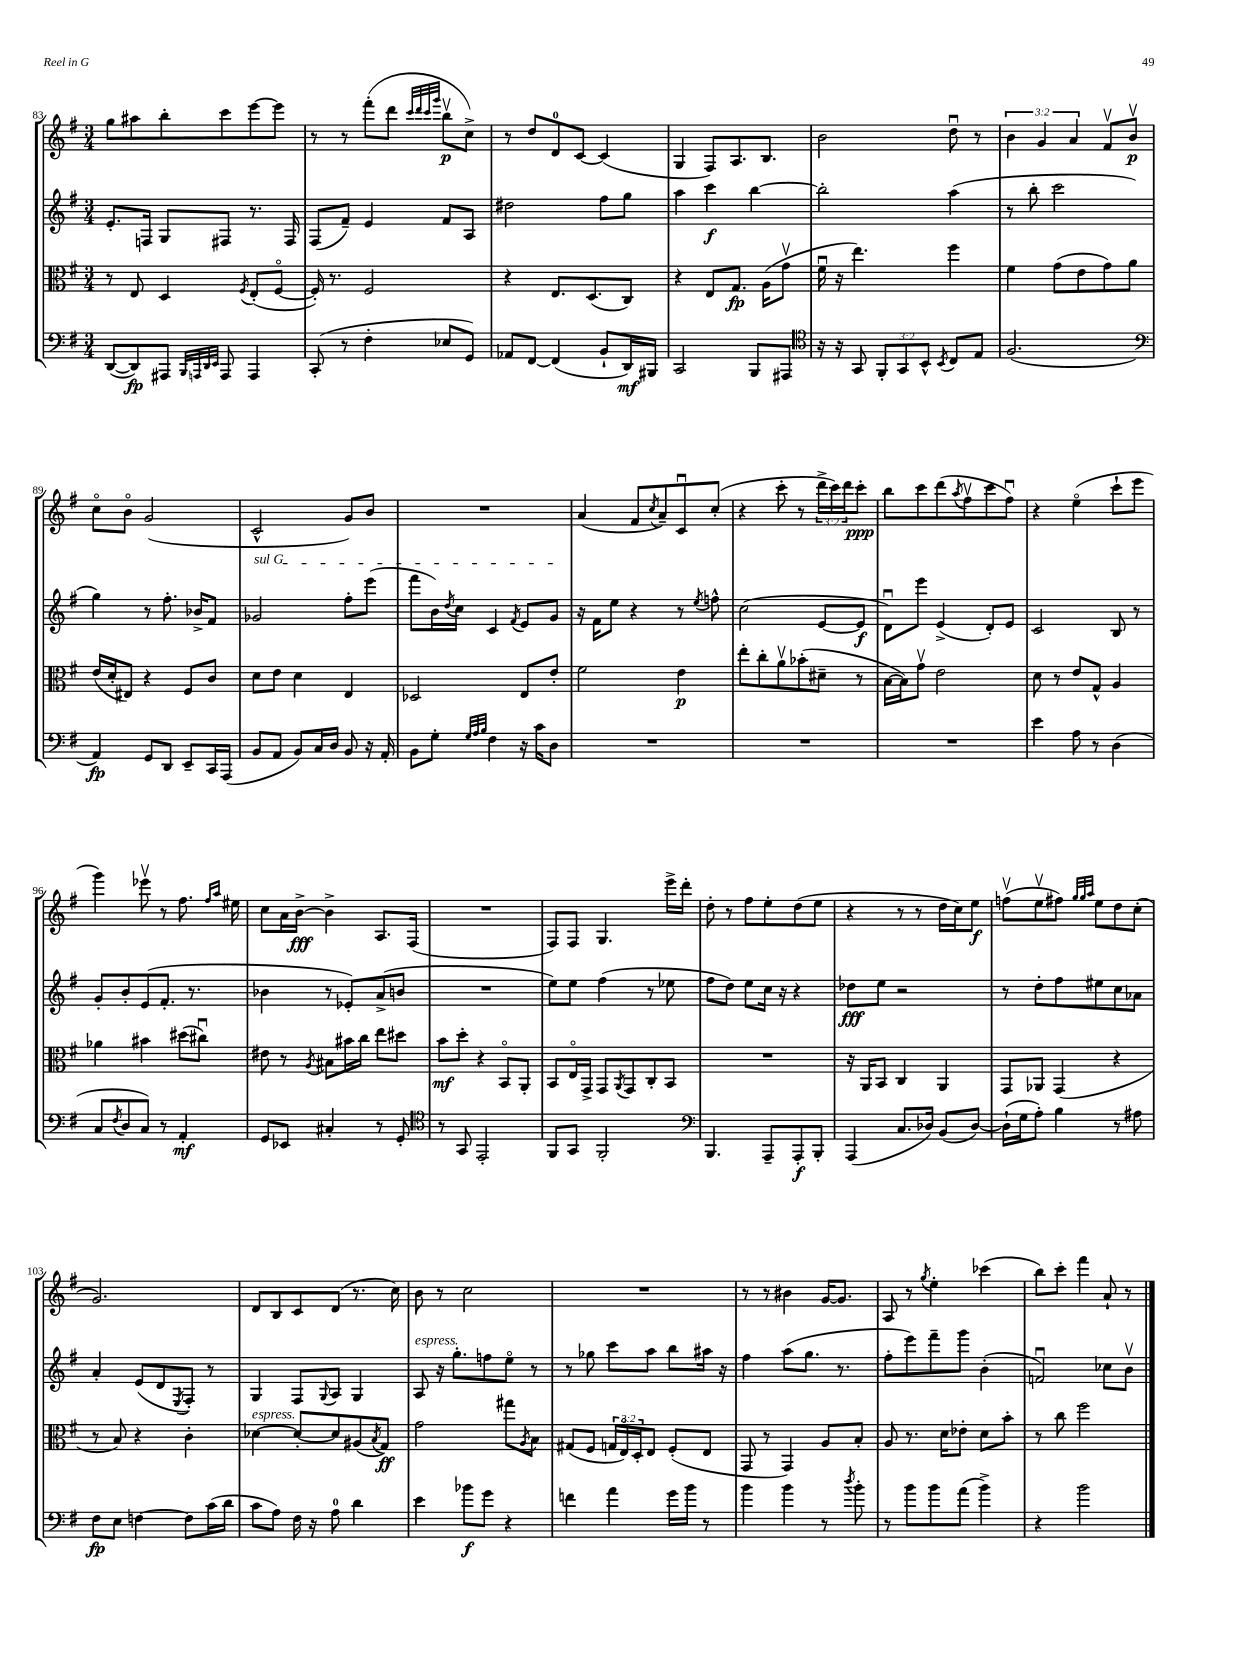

**kern	**dynam	**kern	**dynam	**kern	**dynam	**kern	**dynam
*part4	*part4	*part3	*part3	*part2	*part2	*part1	*part1
*staff4	*staff4	*staff3	*staff3	*staff2	*staff2	*staff1	*staff1
*clefF4	*	*clefC3	*	*clefG2	*	*clefG2	*
*k[f#]	*	*k[f#]	*	*k[f#]	*	*k[f#]	*
*M3/4	*	*M3/4	*	*M3/4	*	*M3/4	*
=83	=83	=83	=83	=83	=83	=83	=83
([8DD/L	.	8r	.	8.e'/L	.	8gg\L	.
8DD/])	fp	8E/	.	.	.	8aa#X\	.
.	.	.	.	16Fn/Jk	.	.	.
8AAA#X/J	.	4D/	.	8G/L	.	8bb'\	.
32qqBBB/LLL	.	.	.	.	.	.	.
32qqAAAn/	.	.	.	.	.	.	.
32qqDD/	.	.	.	.	.	.	.
32qqEE/JJJ	.	.	.	.	.	.	.
8AAA/	.	.	.	8F#X/J	.	8ccc\	.
.	.	8qF#/	.	.	.	.	.
4AAA/	.	(8E'/L	.	8.r	.	[8eee\	.
.	.	[8F#/J	.	.	.	8eee\J]	.
.	.	.	.	16F#/	.	.	.
=84	=84	=84	=84	=84	=84	=84	=84
(8CC'/	.	16F#'/])	.	(8F#/L	.	8r	.
.	.	8.r	.	.	.	.	.
8r	.	.	.	8f#~/J)	.	8r	.
4F#'\	.	2F#/	.	4e/	.	(8fff#'\L	.
.	.	.	.	.	.	8ddd\J	.
.	.	.	.	.	.	32qqccc/LLL	.
.	.	.	.	.	.	32qqddd/	.
.	.	.	.	.	.	32qqccc/	.
.	.	.	.	.	.	32qqggg/JJJ	.
8E-X/L	.	.	.	8f#/L	.	8bbv\L	p
8GG/J)	.	.	.	8A/J	.	8cc^\J)	.
=85	=85	=85	=85	=85	=85	=85	=85
8AA-X/L	.	4r	.	2dd#X\	.	8r	.
[8FF#/J	.	.	.	.	.	8dd/L	.
(4FF#/]	.	8.E/L	.	.	.	8d/	.
.	.	.	.	.	.	[8c/J	.
.	.	(8.D/	.	.	.	.	.
8BB`/L	.	.	.	8ff#\L	.	(4c/]	.
16DD/L)	mf	8C/J)	.	8gg\J	.	.	.
16BBB#X/JJ	.	.	.	.	.	.	.
=86	=86	=86	=86	=86	=86	=86	=86
2CC/	.	4r	.	4aa\	.	4G/	.
.	.	8E/L	.	4ccc\	f	8F#/L)	.
.	.	8.G/J	fp	.	.	8.A/	.
8BBB/L	.	.	.	[4bb\	.	.	.
.	.	(16A\KL	.	.	.	8.B/J	.
8AAA#X/J	.	8gv\J	.	.	.	.	.
=87	=87	=87	=87	=87	=87	=87	=87
*clefC4	*	*	*	*	*	*	*
16r	.	16f#u\	.	2bb'\]	.	2b\	.
16r	.	16r	.	.	.	.	.
8GG/	.	4.ee\)	.	.	.	.	.
12FF#'/L	.	.	.	.	.	.	.
12GG/	.	.	.	.	.	.	.
12BB^^/J	.	.	.	.	.	.	.
8qBB/	.	.	.	.	.	.	.
8C/L	.	4ff#\	.	(4aa\	.	8ddu\	.
8E/J	.	.	.	.	.	8r	.
=88	=88	=88	=88	=88	=88	=88	=88
(2.F#/	.	4f#\	.	8r	.	6b\	.
.	.	.	.	8bb'\	.	.	.
.	.	.	.	.	.	6g/	.
.	.	(8g\L	.	2ccc\	.	.	.
.	.	.	.	.	.	6a/	.
.	.	8e\	.	.	.	.	.
.	.	8g\)	.	.	.	8f#v/L	.
.	.	8a\J	.	.	.	8bv/J	p
!!LO:LB:g=z
=89	=89	=89	=89	=89	=89	=89	=89
*clefF4	*	*	*	*	*	*	*
4AA/)	fp	(16e/LL	.	4gg\)	.	8cc\L	.
.	.	16d'/J	.	.	.	.	.
.	.	8E#X/J)	.	.	.	8b\J	.
8GG/L	.	4r	.	8r	.	(2g/	.
8DD/J	.	.	.	8.ff#'\	.	.	.
8EE~/L	.	8F#/L	.	.	.	.	.
.	.	.	.	16b-X^/KL	.	.	.
16CC/L	.	8c/J	.	8f#/J	.	.	.
(16AAA/JJ	.	.	.	.	.	.	.
=90	=90	=90	=90	=90	=90	=90	=90
!	!	!	!	!LO:TX:a:i:t=sul G	!	!	!
8BB/L	.	8d\L	.	2g-X/	.	2c^^/	.
8AA/J	.	8e\J	.	.	.	.	.
8BB/L)	.	4d\	.	.	.	.	.
16C/L	.	.	.	.	.	.	.
16D/JJ	.	.	.	.	.	.	.
8BB/	.	4E/	.	8ff#'\L	.	8g/L)	.
16r	.	.	.	(8eee\J	.	8b/J	.
16AA'/	.	.	.	.	.	.	.
=91	=91	=91	=91	=91	=91	=91	=91
8BB\L	.	2D-X/	.	8fff#\L	.	2.r	.
8G'\J	.	.	.	16b\L)	.	.	.
.	.	.	.	8qdd/	.	.	.
.	.	.	.	16cc\JJ	.	.	.
32qqG/LLL	.	.	.	.	.	.	.
32qqA/	.	.	.	.	.	.	.
32qqB/JJJ	.	.	.	.	.	.	.
4F#\	.	.	.	4c/	.	.	.
.	.	.	.	8qf#/	.	.	.
16r	.	8E/L	.	8e/L	.	.	.
16c\KL	.	.	.	.	.	.	.
8D\J	.	8e'/J	.	8g/J	.	.	.
=92	=92	=92	=92	=92	=92	=92	=92
2.r	.	2f#\	.	16r	.	(4a/	.
.	.	.	.	16f#\KL	.	.	.
.	.	.	.	8ee\J	.	.	.
.	.	.	.	4r	.	8f#/L	.
.	.	.	.	.	.	8qcc/	.
.	.	.	.	.	.	8a~/)	.
.	.	4e\	p	8r	.	8cu/	.
.	.	.	.	8qee/	.	.	.
.	.	.	.	8ffn^^\	.	(8cc'/J	.
=93	=93	=93	=93	=93	=93	=93	=93
2.r	.	8ee'\L	.	(2cc\	.	4r	.
.	.	8cc'\	.	.	.	.	.
.	.	8av\	.	.	.	8ccc'\	.
.	.	(8b-X'\	.	.	.	8r	.
.	.	8d#X~\J	.	[8e/L	.	24ddd^\LL	.
.	.	.	.	.	.	24ccc\)	.
.	.	.	.	.	.	24ddd\J	.
.	.	8r	.	8e/J]	f	8ccc'\J	ppp
=94	=94	=94	=94	=94	=94	=94	=94
2.r	.	[16B\LL	.	8du\L)	.	8bb\L	.
.	.	16B\J])	.	.	.	.	.
.	.	8gv\J	.	8eee\J	.	8ccc\	.
.	.	2e\	.	(4e^/	.	(8ddd\	.
.	.	.	.	.	.	8qaa/	.
.	.	.	.	.	.	8ff#v\	.
.	.	.	.	8d'/L)	.	8ccc\	.
.	.	.	.	8e/J	.	8ff#u\J)	.
=95	=95	=95	=95	=95	=95	=95	=95
4e\	.	8d\	.	2c/	.	4r	.
.	.	8r	.	.	.	.	.
8A\	.	8e/L	.	.	.	(4ee\	.
8r	.	8G^^/J	.	.	.	.	.
(4D\	.	4A/	.	8B/	.	8ccc`\L	.
.	.	.	.	8r	.	8eee\J	.
!!LO:LB:g=z
=96	=96	=96	=96	=96	=96	=96	=96
8C/L	.	4a-X\	.	8g'/L	.	4ggg\)	.
8qF#/	.	.	.	.	.	.	.
8D/	.	.	.	8b'/	.	.	.
8C/J)	.	4b#X\	.	(8e/	.	8eee-Xv\	.
8r	.	.	.	8.f#'/J	.	8r	.
4AA'/	mf	(8dd#X\L	.	.	.	8.ff#\	.
.	.	.	.	8.r	.	.	.
.	.	8cc#Xu\J)	.	.	.	.	.
.	.	.	.	.	.	16qqff#/LL	.
.	.	.	.	.	.	16qqaa/JJ	.
.	.	.	.	.	.	16ee#X\	.
=97	=97	=97	=97	=97	=97	=97	=97
8GG/L	.	8e#X\	.	4b-X\	.	8cc\L	.
8EE-X/J	.	8r	.	.	.	16a\L	.
.	.	.	.	.	.	[16b^\JJ	fff
.	.	8qA/	.	.	.	.	.
4C#X'/	.	8B#X\L	.	8r	.	4b^\]	.
.	.	16b#X\L	.	8e-X'/L)	.	.	.
.	.	16cc\JJ	.	.	.	.	.
8r	.	8ee\L	.	(8a^/	.	8.A/L	.
8GG'/	.	8dd#X\J	.	8bn/J	.	.	.
.	.	.	.	.	.	(16F#/Jk	.
=98	=98	=98	=98	=98	=98	=98	=98
*clefC4	*	*	*	*	*	*	*
8r	.	8b\L	mf	2.r	.	2.r	.
8GG/	.	8dd'\J	.	.	.	.	.
2EE'/	.	4r	.	.	.	.	.
.	.	8BB/L	.	.	.	.	.
.	.	8AA'/J	.	.	.	.	.
=99	=99	=99	=99	=99	=99	=99	=99
8FF#/L	.	8BB/L	.	8ee\L)	.	8F#/L)	.
8GG/J	.	16E/L	.	8ee\J	.	8F#/J	.
.	.	16GG^/JJ	.	.	.	.	.
2FF#'/	.	8GG/L	.	(4ff#\	.	4.G/	.
.	.	8qAA/	.	.	.	.	.
.	.	8GG/	.	.	.	.	.
.	.	8C'/	.	8r	.	.	.
.	.	8BB/J	.	8ee-X\	.	16eee^\LL	.
.	.	.	.	.	.	16ddd'\JJ	.
=100	=100	=100	=100	=100	=100	=100	=100
*clefF4	*	*	*	*	*	*	*
4.BBB/	.	2.r	.	8ff#\L	.	8dd'\	.
.	.	.	.	8dd\J)	.	8r	.
.	.	.	.	8ee\L	.	8ff#\L	.
8AAA~/L	.	.	.	16cc\Jk	.	8ee'\	.
.	.	.	.	16r	.	.	.
8AAA'/	f	.	.	4r	.	(8dd\	.
8BBB'/J	.	.	.	.	.	8ee\J	.
=101	=101	=101	=101	=101	=101	=101	=101
(4AAA/	.	16r	.	8dd-X\L	fff	4r	.
.	.	16AA/KL	.	.	.	.	.
.	.	8BB/J	.	8ee\J	.	.	.
8.C/L	.	4C/	.	2r	.	8r	.
.	.	.	.	.	.	8r	.
16D-X/Jk)	.	.	.	.	.	.	.
(8BB/L	.	4AA/	.	.	.	16dd\LL	.
.	.	.	.	.	.	16cc\J)	.
[8D-/J)	.	.	.	.	.	8ee\J	f
=102	=102	=102	=102	=102	=102	=102	=102
(16D-`\LL]	.	8GG/L	.	8r	.	(8ffnv\L	.
16G\J	.	.	.	.	.	.	.
8A'\J)	.	8AA-X/J	.	8dd'\L	.	8eev\	.
4B\	.	(4GG/	.	8ff#\	.	8ff#X\J)	.
.	.	.	.	.	.	32qqgg/LLL	.
.	.	.	.	.	.	32qqgg/	.
.	.	.	.	.	.	32qqaa/JJJ	.
.	.	.	.	8ee#X\	.	8ee\L	.
8r	.	4r	.	8cc\	.	8dd\	.
8A#X\	.	.	.	8a-X\J	.	(8cc'\J	.
!!LO:LB:g=z
=103	=103	=103	=103	=103	=103	=103	=103
8F#\L	fp	8r	.	4a'/	.	2.g/)	.
8E\J	.	8B/)	.	.	.	.	.
[4Fn\	.	4r	.	(8e/L	.	.	.
.	.	.	.	8d/	.	.	.
.	.	.	.	8qE/	.	.	.
8F\L]	.	4c'\	.	8F#'/J)	.	.	.
(16c\L	.	.	.	8r	.	.	.
16d\JJ	.	.	.	.	.	.	.
=104	=104	=104	=104	=104	=104	=104	=104
!	!	!LO:TX:a:i:t=espress.	!	!	!	!	!
8c\L	.	[4d-X\	.	4G/	.	8d/L	.
8A\J)	.	.	.	.	.	8B/	.
16F#\	.	8d-'/L_	.	8F#/L	.	8c/	.
16r	.	.	.	.	.	.	.
.	.	.	.	8qqG/	.	.	.
8A\	.	8d-/]	.	8A/J	.	(8d/J	.
4d\	.	(8A#X/	.	4G/	.	8.r	.
.	.	8qB/	.	.	.	.	.
.	.	8G/J)	ff	.	.	.	.
.	.	.	.	.	.	16cc\)	.
=105	=105	=105	=105	=105	=105	=105	=105
!	!	!	!	!LO:TX:a:i:t=espress.	!	!	!
4e\	.	2g\	.	8A/	.	8b\	.
.	.	.	.	16r	.	8r	.
.	.	.	.	8.gg'\L	.	.	.
8b-X\L	f	.	.	.	.	2cc\	.
8g\J	.	.	.	8ffn\	.	.	.
4r	.	8gg#X\L	.	8ee\J	.	.	.
.	.	8qA/	.	.	.	.	.
.	.	8B\J	.	8r	.	.	.
=106	=106	=106	=106	=106	=106	=106	=106
4fn\	.	(8G#X/L	.	8r	.	2.r	.
.	.	8F#/J	.	8gg-X\	.	.	.
4a\	.	24Gn/LL	.	8ccc\L	.	.	.
.	.	24E/)	.	.	.	.	.
.	.	24D'/J	.	.	.	.	.
.	.	8E/J	.	8aa\J	.	.	.
16g\LL	.	(8F#'/L	.	8bb\L	.	.	.
16b\JJ	.	.	.	.	.	.	.
8r	.	8E/J	.	16aa#X\Jk	.	.	.
.	.	.	.	16r	.	.	.
=107	=107	=107	=107	=107	=107	=107	=107
4b\	.	8GG/	.	4ff#\	.	8r	.
.	.	8r	.	.	.	8r	.
4b\	.	4GG/)	.	(8aa\L	.	4b#X\	.
.	.	.	.	8.gg\J	.	.	.
8r	.	8A/L	.	.	.	[16g/KL	.
.	.	.	.	8.r	.	8.g/J]	.
8qdd/	.	.	.	.	.	.	.
8b'\	.	8B'/J	.	.	.	.	.
=108	=108	=108	=108	=108	=108	=108	=108
8r	.	8A/	.	8ff#'\L	.	8A/	.
8b\L	.	8.r	.	8eee\)	.	8r	.
.	.	.	.	.	.	8qgg/	.
8b\	.	.	.	8fff#~\	.	4ee'\	.
.	.	16d\KL	.	.	.	.	.
(8a\J	.	8e-X'\J	.	8ggg\J	.	.	.
4b^\)	.	8d\L	.	(4b'\	.	(4ccc-X\	.
.	.	8b'\J	.	.	.	.	.
=109	=109	=109	=109	=109	=109	=109	=109
4r	.	8r	.	2fnu/)	.	8bb\L)	.
.	.	8cc\	.	.	.	8ccc'\J	.
2b\	.	2ff#\	.	.	.	4fff#\	.
.	.	.	.	8cc-X\L	.	8a`/	.
.	.	.	.	8bv\J	.	8r	.
==	==	==	==	==	==	==	==
*-	*-	*-	*-	*-	*-	*-	*-
